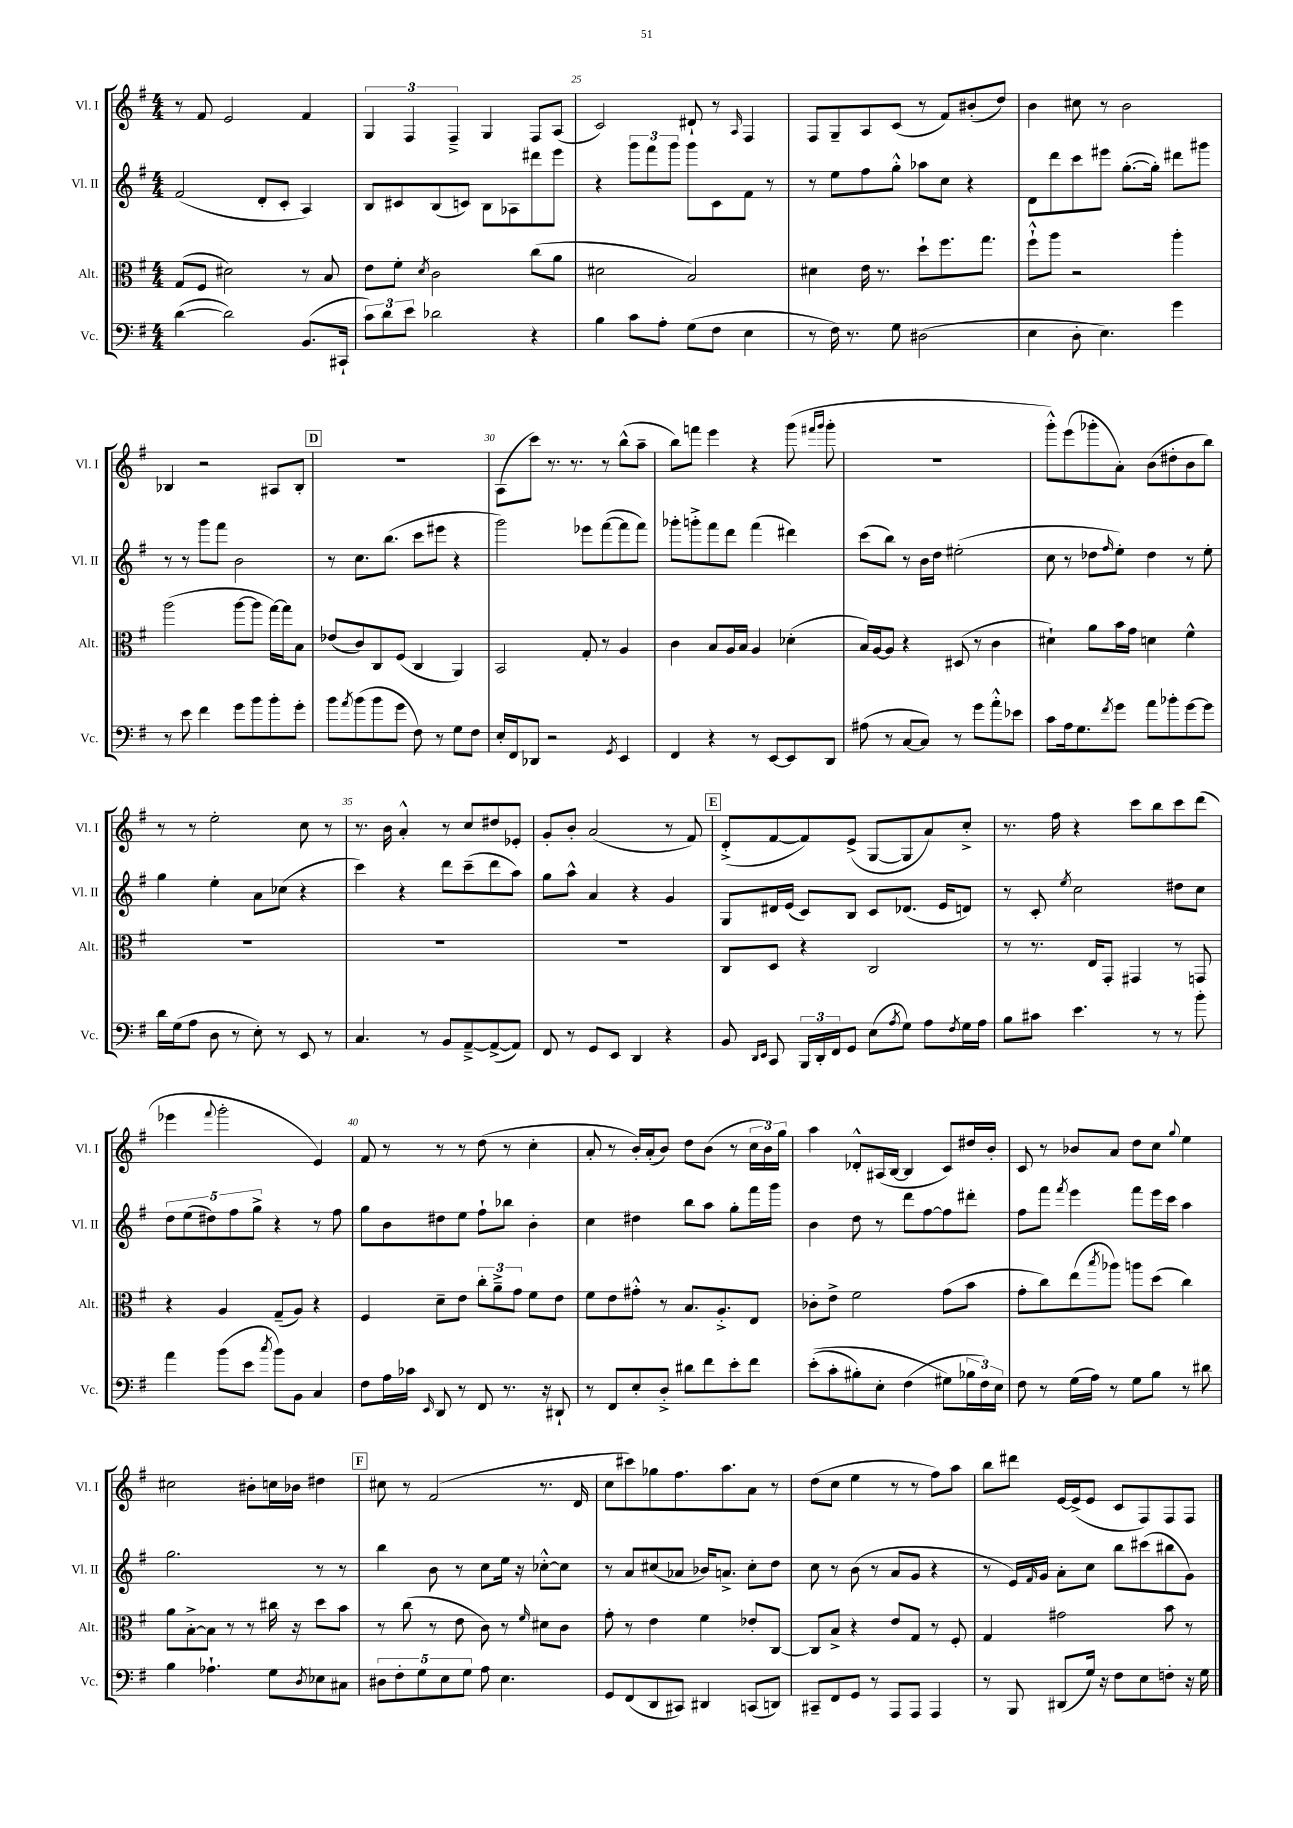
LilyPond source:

<<
\new StaffGroup <<
\new Staff = "s0" \with { instrumentName = "Vl. I" shortInstrumentName = "Vl. I" } {
    \clef treble \key g \major \numericTimeSignature \time 4/4
    r8 fis'8 e'2 fis'4 |
    \tuplet 3/2 { g4 fis4 fis4---> } g4 fis8 a8( |
    c'2) dis'8-! r8 \grace { a16 } fis4 |
    fis8 g8-- a8 c'8( r8 fis'8) bis'8-.( d''8) |
    b'4 cis''8 r8 b'2 |
    bes4 r2 ais8 bes8-. |
    \mark \markup { \box "D" } R1 |
    a8( c'''8) r8. r8. r8 b''8-^( a''8-- |
    b''8) f'''8 e'''4 r4 g'''8( \grace { fis'''16 g'''16 } g'''8-. |
    R1 |
    g'''8-.-^) e'''8( ges'''8-. a'8-.) b'8( dis''8-. b'8 b''8) |
    r8 r8 e''2-. c''8 r8 |
    r8. b'16 a'4-.-^ r8 c''8 dis''8 ees'8-. |
    g'8-. b'8-. a'2( r8 fis'8) |
    \mark \markup { \box "E" } d'8-.->( fis'8~ fis'8) e'8->( g8~ g8 a'8) c''8-.-> |
    r8. fis''16 r4 c'''8 b''8 c'''8 d'''8( |
    ees'''4 \appoggiatura { fis'''8 } g'''2-. e'4) |
    fis'8 r8 r8 r8 d''8( r8 c''4-. |
    a'8-. r8 b'16-.) a'16-.( b'8) d''8 b'8( r8 \tuplet 3/2 { c''16 b'16) g''16 } |
    a''4 des'8-.-^ ais16( b16~ b4 c'8) dis''16 b'16-. |
    c'8 r8 bes'8 a'8 d''8 c''8 \appoggiatura { g''8 } e''4 |
    cis''2 bis'8-. c''16 bes'16 dis''4 |
    \mark \markup { \box "F" } cis''8 r8 fis'2( r8. d'16 |
    c''8 cis'''8) ges''8 fis''8. a''8. a'8 r8 |
    d''8( c''8 e''4 r8 r8 fis''8) a''8 |
    b''8 dis'''8 e'16~ e'16->( e'8 c'8 fis8) fis8 fis8 \bar "|." |
}
\new Staff = "s1" \with { instrumentName = "Vl. II" shortInstrumentName = "Vl. II" } {
    \clef treble \key g \major \numericTimeSignature \time 4/4
    fis'2( d'8-. c'8-. a4) |
    b8 cis'8 b8( c'8) b8 aes8 dis'''8 e'''8 |
    r4 \tuplet 3/2 { g'''8 fis'''8 g'''8 } g'''8 c'8 fis'8 r8 |
    r8 e''8 fis''8 g''8-.-^ aes''8 c''8 r4 |
    d'8 d'''8 c'''8 eis'''8 g''8.~-.( g''16-.) dis'''8 gis'''8 |
    r8 r8 g'''8 fis'''8 b'2 |
    \mark \markup { \box "D" } r8 c''8. b''8.( c'''8 eis'''8 r4 |
    g'''2) ees'''8 fis'''8~( fis'''8 fis'''8) |
    ges'''8-. g'''8-.-> fis'''8 d'''8 fis'''4( dis'''4) |
    c'''8( b''8) r8 b'16 d''16 eis''2-.( |
    c''8 r8 des''8 \grace { fis''16 } e''8-.) des''4 r8 e''8-. |
    g''4 e''4-. a'8 ces''8( r4 |
    c'''4) r4 d'''8 c'''8--( d'''8 a''8) |
    g''8 a''8-^ a'4 r4 g'4 |
    \mark \markup { \box "E" } g8 dis'16 e'16( c'8) b8 c'8 des'8.( e'16 d'8) |
    r8 c'8-. \acciaccatura { e''8 } c''2 dis''8 c''8 |
    \tuplet 5/4 { d''8 e''8( dis''8) fis''8 g''8-> } r4 r8 fis''8 |
    g''8 b'8 dis''8 e''8 fis''8-! bes''8 b'4-. |
    c''4 dis''4 b''8 a''8 g''8-. fis'''16 g'''16 |
    b'4 d''8 r8 d'''8 fis''8~ fis''8 dis'''8-. |
    fis''8 fis'''8 \acciaccatura { fis'''8 } e'''4 fis'''8 e'''16 c'''16 a''4 |
    g''2. r8 r8 |
    \mark \markup { \box "F" } b''4 b'8 r8 c''8 e''16 r16 ces''8~-.-^ ces''8 |
    r8 a'8 cis''8( aes'8 bes'16) a'8.-> cis''8-. d''8 |
    c''8 r8 b'8( r8 a'8 g'8 r4 |
    r8 e'16) \grace { fis'16 } g'16 a'8-. c''8 b''8 cis'''8( bis''8 g'8) \bar "|." |
}
\new Staff = "s2" \with { instrumentName = "Alt." shortInstrumentName = "Alt." } {
    \clef alto \key g \major \numericTimeSignature \time 4/4
    g8( fis8 dis'2) r8 b8 |
    e'8 fis'8-. \acciaccatura { d'8 } c'2 c''8( a'8 |
    dis'2 b2) |
    dis'4 e'16 r8. d''8-! fis''8. g''8. |
    fis''8-!-^ a''8 r2 a''4-. |
    a''2( a''8~ a''8 g''16~) g''16 b8 |
    \mark \markup { \box "D" } ees'8( c'8) c8 fis8( c4 a,4) |
    b,2 g8-. r8 a4 |
    c'4 b8 a16 b16 a4 des'4-.( |
    b16) a16~ a8 r4 dis8( r8 c'4 |
    dis'4-!) a'8 b'16 g'16 d'4 fis'4-^ |
    R1 |
    R1 |
    R1 |
    \mark \markup { \box "E" } c8 d8 r4 c2 |
    r8 r8. e16 g,8-. gis,4 r8 g,8 |
    r4 a4 g8--( a8) r4 |
    fis4 d'8-- e'8 \tuplet 3/2 { c''8-. a'8---> g'8 } fis'8 e'8 |
    fis'8 e'8 gis'8-.-^ r8 b8. a8.-.-> e8 |
    ces'8-. e'8-> fis'2 g'8( b'8 |
    g'8-. c''8) e''8( \acciaccatura { b''8 } aes''8) a''8 d''8( c''4) |
    a'8 b8~-.-> b8 r8 r8 cis''16 r16 d''8 b'8 |
    \mark \markup { \box "F" } r8 c''8( r8 e'8 c'8) r8 \grace { fis'16 } dis'8 c'8 |
    g'8-. r8 e'4 fis'4 ees'8-. c8~ |
    c8 b8-> r4 e'8 g8 r8 fis8-. |
    g4 gis'2 b'8 r8 \bar "|." |
}
\new Staff = "s3" \with { instrumentName = "Vc." shortInstrumentName = "Vc." } {
    \clef bass \key g \major \numericTimeSignature \time 4/4
    d'4~( d'2) b,8.( cis,16-! |
    \tuplet 3/2 { c'8) d'8 e'8 } des'2 r4 |
    b4 c'8 a8-. g8( fis8 e4 |
    r8 fis16) r8. g8 dis2( |
    e4 d8-. e4.) g'4 |
    r8 e'8 fis'4 g'8 b'8 b'8-. g'8-. |
    \mark \markup { \box "D" } b'8 \acciaccatura { a'8 } b'8( b'8 g'8 fis8) r8 g8 fis8 |
    e16-. fis,16 des,8 r2 \acciaccatura { g,8 } e,4 |
    fis,4 r4 r8 e,8~ e,8 d,8 |
    ais8( r8 c8~ c8) r8 g'8 a'8-.-^ ees'8 |
    c'8 a16 g8. \acciaccatura { fis'8 } g'8 a'8 bes'8-. g'8~ g'8 |
    d'16 g16( a8 d8 r8 e8-.) r8 e,8 r8 |
    c4. r8 b,8 a,8~---> a,8~->( a,8) |
    fis,8 r8 g,8 e,8 d,4 r4 |
    \mark \markup { \box "E" } b,8 \grace { d,16 e,16 } c,8 \tuplet 3/2 { b,,16 d,16-. fis,16 } g,8 e8( \acciaccatura { a8 } g8) a8 \acciaccatura { fis8 } g16 a16 |
    b8 cis'8 e'4. r8 r8 b'8-. |
    a'4 b'8( e'8 \acciaccatura { c''8 } b'8) b,8 c4 |
    fis8 a16 ces'16 \grace { e,16 } d,8 r8 fis,8 r8. r16 dis,8-! |
    r8 fis,8 e8-. d8-.-> dis'8 fis'8 e'8-. fis'8 |
    e'8-.(\( c'8-. bis8-.) e8-. fis4( gis8\) \tuplet 3/2 { bes16 fis16) e16 } |
    fis8 r8 g16( a16) r8 g8 b8 r8 dis'8 |
    b4 aes4.-! g8 \acciaccatura { d8 } ees8 cis8 |
    \mark \markup { \box "F" } \tuplet 5/4 { dis8 fis8-. g8 e8 g8 } a8 e4. |
    g,8 fis,8( d,8 cis,8) dis,4 c,8( d,8) |
    cis,8-- fis,8 g,8 r8 a,,8 a,,8 a,,4 |
    r8 b,,8 dis,8( g16) r16 fis8 e8 f8-. r16 g16 \bar "|." |
}
>>
>>
\layout { \context { \Score currentBarNumber = #23 \override BarNumber.break-visibility = ##(#f #t #t) barNumberVisibility = #(every-nth-bar-number-visible 5) } }
